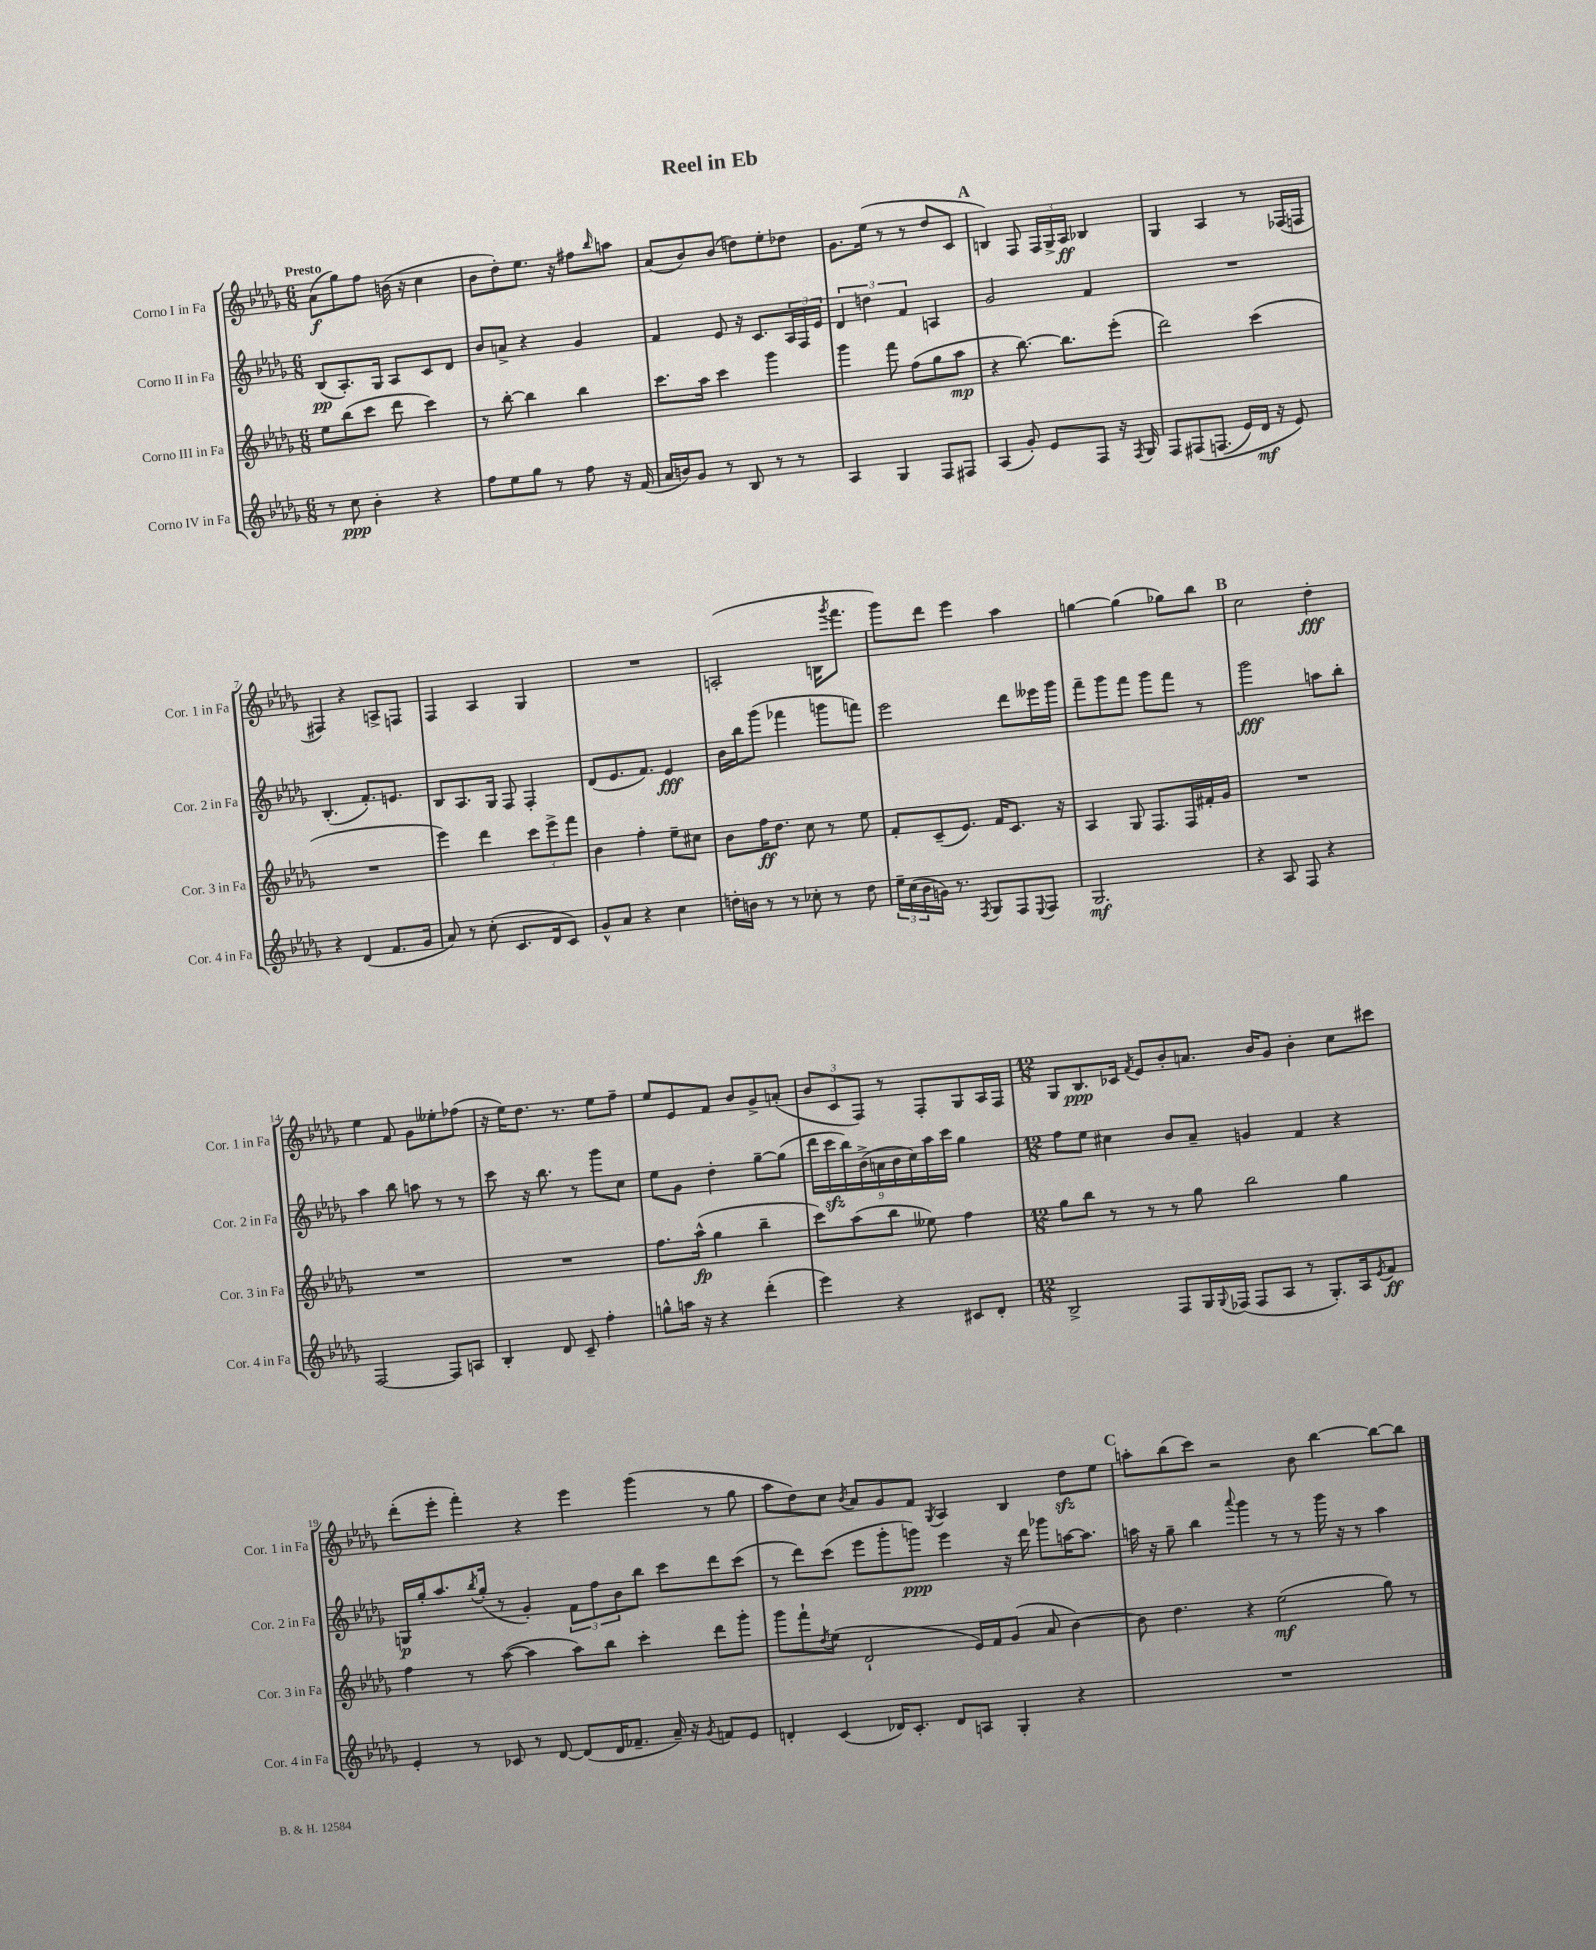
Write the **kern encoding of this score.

**kern	**kern	**kern	**kern
*staff4	*staff3	*staff2	*staff1
*clefG2	*clefG2	*clefG2	*clefG2
*k[b-e-a-d-g-]	*k[b-e-a-d-g-]	*k[b-e-a-d-g-]	*k[b-e-a-d-g-]
*M6/8	*M6/8	*M6/8	*M6/8
8r	8ee-	(8B-	(8a-
8cc	(8bb-	8.A-')	8gg-)
4b-'	8ccc	.	8ff
.	.	16G-	.
.	8ddd-	8A-	(16b
.	.	.	16r
4r	4ccc)	8c	4cc
.	.	8d-	.
=	=	=	=
8ff	8r	8b-	8b-
8ee-	[8bb-'	8a^	8dd-')
8gg-	4bb-]	4r	8.ee-
8r	.	.	.
.	.	.	16r
8ff	4bb-	4g-	8ff#
.	.	.	16qqbb-
16r	.	.	8aa
(16f	.	.	.
=	=	=	=
16a-	8.ccc	4f	(8a-
16b)	.	.	.
8g-	.	.	8b-)
.	16aa-	.	.
8r	4ccc	8e-	(8b-
8B-	.	16r	8dd)
.	.	8.c	.
8r	4ggg-	.	8ee-'
8r	.	24A-	8dd-
.	.	24F	.
.	.	24e-	.
=	=	=	=
4A-	4ggg-	6d-	8.g-
.	.	6dd	.
.	.	.	(16ee-
4G-	8fff	.	8r
.	.	6f	.
.	(8ff	.	8r
8F	8gg-	4A	8dd-
8F#	8aa-	.	8c
=	=	=	=
(4A-	4r	2g-	4B)
8g-')	[8.bb-)	.	8F
8e-	.	.	24F
.	.	.	24G-^
.	8.bb-]	.	.
.	.	.	24A-
8F	.	4f	4B-
16r	(8eee-'	.	.
8qF	.	.	.
16G-	.	.	.
=	=	=	=
8F	2ddd-)	2.r	4G-
&(8F#	.	.	.
(8.F	.	.	4A-
16e-)	.	.	.
16d-	(4ccc	.	8r
16r	.	.	.
8e-&)	.	.	(16F-
.	.	.	16F
=	=	=	=
4r	2.r	(4.B-'	4F#)
(4d-	.	.	4r
.	.	8.f')	.
8.f	.	.	8A^
.	.	8.e	.
.	.	.	8F
16g-	.	.	.
=	=	=	=
8a-)	4eee-)	8B-	4F
8r	.	8.A-	.
(8cc'	4ddd-	.	4A-
.	.	16G-	.
8.c	.	8F	.
.	12ccc	4F'	4G-
16d-	.	.	.
.	12eee-^	.	.
8c)	.	.	.
.	12fff	.	.
=	=	=	=
8g-^^	4b-	(8d-	2.r
8a-	.	8.e-	.
4r	4ff'	.	.
.	.	8.f)	.
4cc	8ee-~	4e-	.
.	8cc#	.	.
=	=	=	=
16dd'	8b-	16b-	(2A'
16b	.	16bb-	.
8r	16ff	(8ggg-	.
.	8.dd-	.	.
8r	.	4fff-	.
8cc-'	8cc	.	.
8r	8r	8ggg	16B
.	.	.	8qggg-
.	.	.	8.fff
8dd	8ee-	8fff)	.
=	=	=	=
24ee-~	8f'	2eee-	8ggg-)
(24cc	.	.	.
24b-	.	.	.
16g)	(8c~	.	8ddd-
8.r	.	.	.
.	8.e-)	.	4eee-
8qF	.	.	.
8G-	.	.	.
.	16f	.	.
8F	8.c	8ddd-	4aa-
8qqE-	.	.	.
8F	.	16eee--	.
.	16r	16ggg-	.
=	=	=	=
2.G-	4A-	8fff~	[4gg
.	.	8ggg-	.
.	8G-	8fff	(4gg]
.	8.F	8ggg-	.
.	.	8fff	8gg-)
.	16F	.	.
.	16f#'	8r	8bb-
.	16g-	.	.
=	=	=	=
4r	2.r	2ggg-	2cc
8A-	.	.	.
8F	.	.	.
4r	.	8aa	4dd-'
.	.	8bb-'	.
=	=	=	=
[2F	2.r	4aa-	4ee-
.	.	8bb-	8f
.	.	8aa	8g-
8F]	.	8r	8ee--'
8A	.	8r	(8ff-
=	=	=	=
4B-'	2.r	8ccc	16r
.	.	.	16ee-)
.	.	16r	8.dd-
.	.	8.bb-	.
8d-	.	.	.
.	.	.	8.r
8c~	.	8r	.
4ff'	.	8ggg-	8ee-
.	.	8cc	8ff~
=	=	=	=
8gg^^	8.ff	8ee-	8ee-
16aa	.	8g-	8e-
16r	(16aa-^^	.	.
4r	4gg-	4dd-'	8f
.	.	.	8b-
(4ddd-'	4bb-~	[8gg-~	8g-^
.	.	(8gg-]	(8a'
=	=	=	=
4eee-)	8ccc)	18ddd-	12b-
.	.	18ccc	.
.	.	.	12c
.	.	18bb-)	.
.	(8aa-	.	.
.	.	(18b-^	12F)
.	.	18a	.
4r	8bb-	.	8r
.	.	18b-	.
.	.	18cc)	.
.	8ee--)	.	8F'
.	.	18aa-	.
.	.	18ccc	.
8c#	4ff	4gg-	8G-
8d-'	.	.	16A-
.	.	.	16F
=	=	=	=
*M12/8	*M12/8	*M12/8	*M12/8
2B-^	8gg-	8ff	8G-
.	8bb-	8ee-	8.B-
.	8r	4cc#	.
.	.	.	16c-
.	.	.	8qf
.	8r	.	8e-
8F	8r	8b-	8b-'
16G-	8gg-	8a-~	8.a
8qqG-	.	.	.
(16F-	.	.	.
8F-	2bb-	4g	.
.	.	.	16b-
8A-	.	.	8g-
8r	.	4f	4b-'
8.G-')	.	.	.
.	4gg-	4r	8cc
16A-	.	.	.
8qe-	.	.	.
8f	.	.	8ccc#
=	=	=	=
4e-'	4ff	16G	(8ddd-'
.	.	16gg-'	.
.	.	8.aa-	8eee-'
8r	8r	.	4fff')
.	.	8qbb-	.
.	.	(16gg-'	.
8c-	([8aa-	8r	.
8r	4aa-]	4g-')	4r
[8d-	.	.	.
(8d-]	8aa-)	12f	4eee-
.	.	12ff	.
16d-	8bb-	.	.
.	.	12b-	.
8.f-~	.	.	.
.	4ccc'	8bb-	(4ggg-
16a-~)	.	8ccc	.
16r	.	.	.
8qg-	.	.	.
8f	8ddd-	8ddd-	8r
8e-	8ggg-'	(8ccc	8gg-
=	=	=	=
4d'	8ggg-	8r	8aa-
.	8fff`	8ddd-)	8dd-)
.	8qdd-	.	.
(4c	(8ee-	(8ccc	8cc
.	.	.	8qb-
.	2d-`	8eee-	8a-
16d-)	.	8ggg-'	8g-
8.c'	.	.	.
.	.	8ggg)	8f
.	.	.	8qG-
8d-	.	4eee-	4A-
8A	16e-)	.	.
.	16f	.	.
4G-'	(8g-	16r	4B-
.	.	16ddd-	.
.	8a-	8ggg-	.
4r	[4b-)	[16aa	8dd-
.	.	8.aa]	.
.	.	.	8ee-
=	=	=	=
1.r	8b-]	16aa	8aa'
.	.	16r	.
.	4.dd-	8gg-~	(8bb-
.	.	4bb-	8ccc)
.	.	.	2r
.	.	8qqaaa-	.
.	4r	4ggg-	.
.	(2ee-	8r	.
.	.	8r	8b-
.	.	16ggg-	[4bb-
.	.	16r	.
.	.	8r	.
.	8gg-)	4aa	8bb-_
.	8r	.	8bb-]
==	==	==	==
*-	*-	*-	*-
